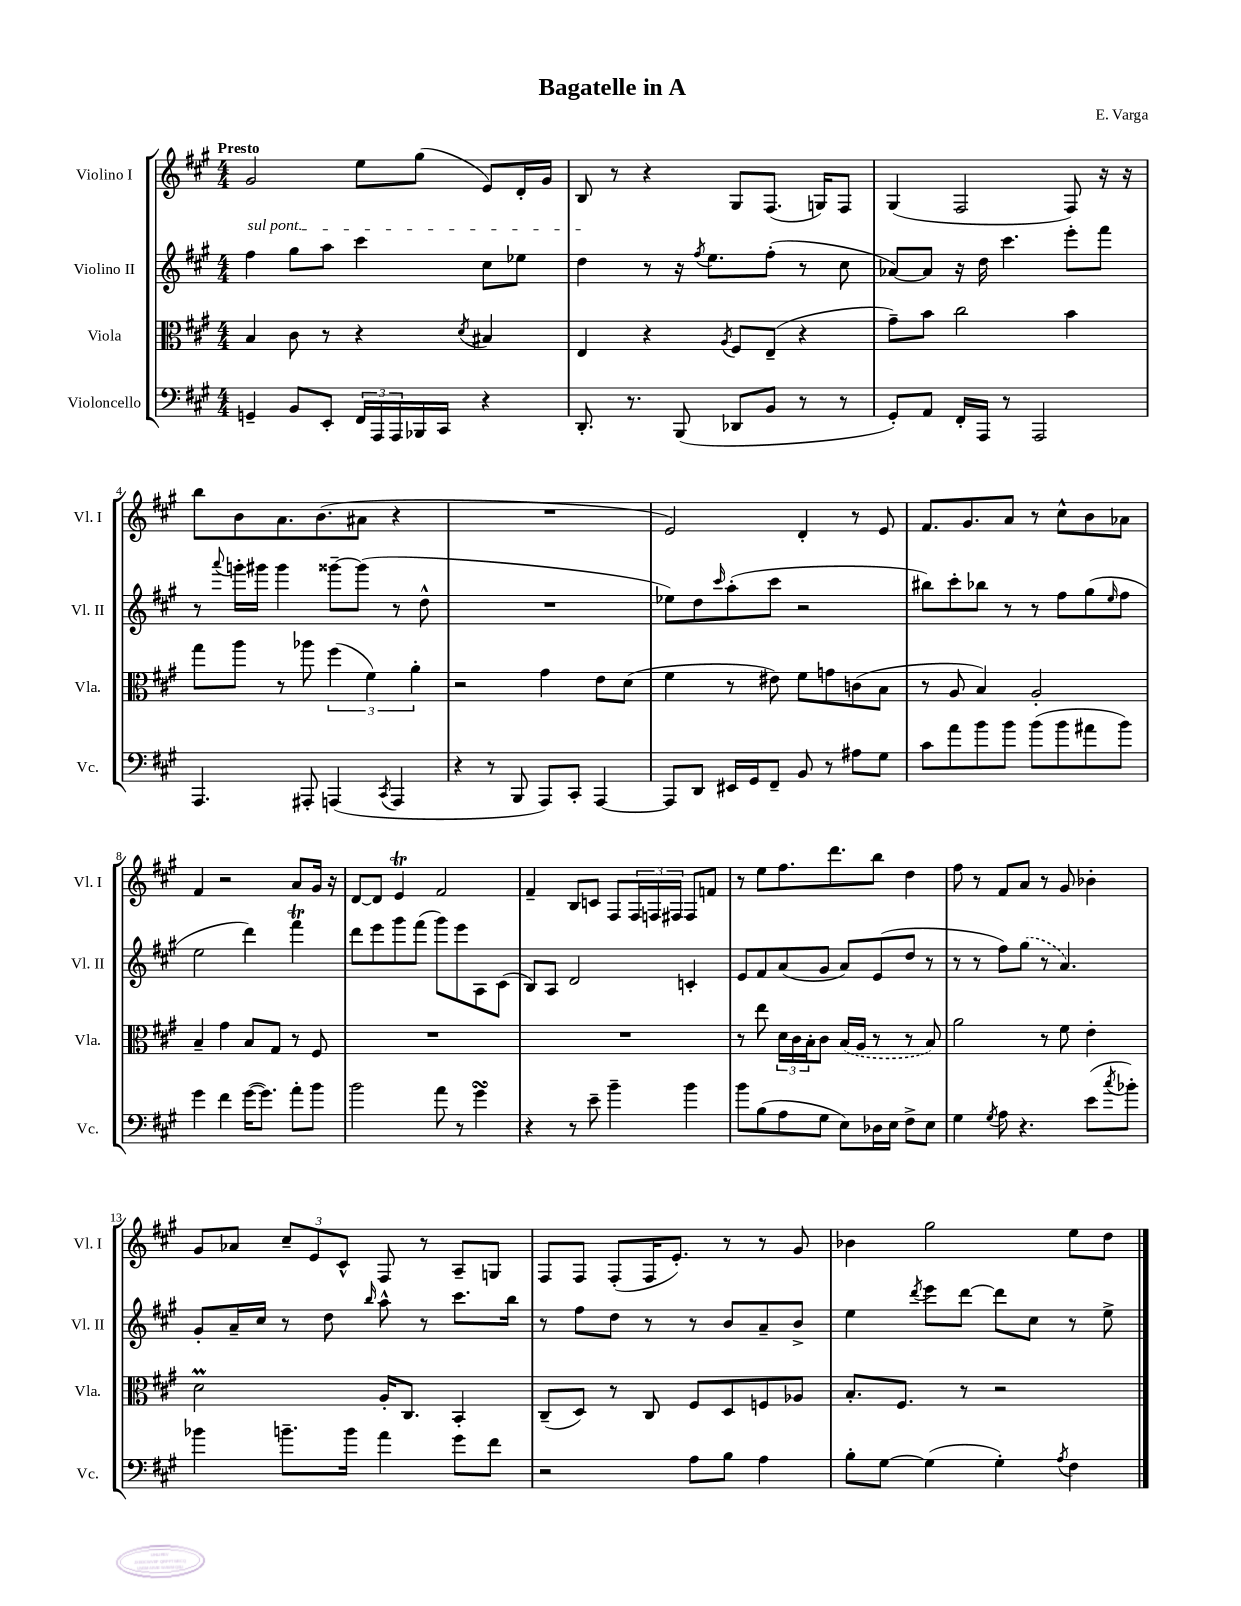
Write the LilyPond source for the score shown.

\header { title = "Bagatelle in A" composer = "E. Varga" }
<<
\new StaffGroup <<
\new Staff = "s0" \with { instrumentName = "Violino I" shortInstrumentName = "Vl. I" } {
    \clef treble \key a \major \numericTimeSignature \time 4/4 \tempo "Presto"
    gis'2 e''8 gis''8( e'8) d'16-. gis'16 |
    b8 r8 r4 gis8 fis8.( g16) fis8 |
    gis4( fis2 fis8) r16 r16 |
    b''8 b'8 a'8. b'8.( ais'8 r4 |
    R1 |
    e'2) d'4-. r8 e'8 |
    fis'8. gis'8. a'8 r8 cis''8-^ b'8 aes'8 |
    fis'4 r2 a'8 gis'16 r16 |
    d'8~ d'8 e'4\trill fis'2 |
    fis'4-- b8 c'8 fis8 \tuplet 3/2 { fis16 f16 fis16 } fis8 f'8 |
    r8 e''8 fis''8. d'''8. b''8 d''4 |
    fis''8 r8 fis'8 a'8 r8 gis'8 bes'4-. |
    gis'8 aes'8 \tuplet 3/2 { cis''8-- e'8 cis'8-^ } fis8 r8 a8-- g8 |
    fis8 fis8 fis8-.( fis16 e'8.-.) r8 r8 gis'8 |
    bes'4 gis''2 e''8 d''8 \bar "|." |
}
\new Staff = "s1" \with { instrumentName = "Violino II" shortInstrumentName = "Vl. II" } {
    \clef treble \key a \major \numericTimeSignature \time 4/4
    \once \override TextSpanner.bound-details.left.text = \markup { \italic "sul pont." } fis''4\startTextSpan gis''8 a''8 cis'''4 cis''8 ees''8 |
    d''4\stopTextSpan r8 r16 \acciaccatura { fis''8 } e''8. fis''8-.( r8 cis''8 |
    aes'8~) aes'8 r16 d''16 cis'''4. e'''8-. fis'''8 |
    r8 \appoggiatura { a'''8 } g'''16-. gis'''16 gis'''4 gisis'''8~-- gisis'''8( r8 d''8-^ |
    R1 |
    ees''8) d''8 \grace { cis'''16 } a''8-.( cis'''8 r2 |
    bis''8) cis'''8-. bes''8 r8 r8 fis''8 gis''8( \grace { e''16 } fis''8 |
    e''2 d'''4) fis'''4\trill |
    d'''8 e'''8 gis'''8 fis'''8( gis'''8) e'''8 a8 cis'8( |
    b8) a8 d'2 c'4-. |
    e'8 fis'8 a'8( gis'8 a'8) e'8( d''8 r8 |
    r8 r8 fis''8) \once \slurDashed gis''8( r8 a'4.) |
    gis'8-. a'16-- cis''16 r8 d''8 \grace { b''16 } a''8-^ r8 cis'''8. b''16 |
    r8 fis''8 d''8 r8 r8 b'8 a'8-- b'8-> |
    e''4 \acciaccatura { d'''8 } e'''8 d'''8~ d'''8 cis''8 r8 e''8-> \bar "|." |
}
\new Staff = "s2" \with { instrumentName = "Viola" shortInstrumentName = "Vla." } {
    \clef alto \key a \major \numericTimeSignature \time 4/4
    b4 cis'8 r8 r4 \acciaccatura { d'8 } bis4 |
    e4 r4 \acciaccatura { a8 } fis8 e8--( r4 |
    gis'8--) b'8 cis''2 b'4 |
    gis''8 a''8 r8 aes''8 \tuplet 3/2 { fis''4( fis'4) a'4-. } |
    r2 gis'4 e'8 d'8( |
    fis'4 r8 eis'8) fis'8 g'8 c'8( b8 |
    r8 a8 b4) a2-. |
    b4-- gis'4 b8 gis8 r8 fis8 |
    R1 |
    R1 |
    r8 e''8 \tuplet 3/2 { d'16 cis'16 b16-. } cis'8 \once \slurDashed b16( a16 r8 r8 b8) |
    a'2 r8 fis'8 e'4-. |
    d'2\prall a16-. cis8. b,4-. |
    cis8--( d8) r8 cis8 fis8 d8 f8 aes8 |
    b8.-. fis8. r8 r2 \bar "|." |
}
\new Staff = "s3" \with { instrumentName = "Violoncello" shortInstrumentName = "Vc." } {
    \clef bass \key a \major \numericTimeSignature \time 4/4
    g,4-- b,8 e,8-. \tuplet 3/2 { fis,16 a,,16 a,,16 } bes,,16 cis,16 r4 |
    d,8.-. r8. b,,8( des,8 b,8 r8 r8 |
    gis,8-.) a,8 fis,16-. a,,16 r8 a,,2 |
    a,,4. ais,,8-. a,,4( \acciaccatura { cis,8 } a,,4 |
    r4 r8 b,,8 a,,8) cis,8-. a,,4~ |
    a,,8 d,8 eis,16 gis,16 fis,8-- b,8 r8 ais8 gis8 |
    cis'8 a'8 b'8 b'8 b'8( b'8 ais'8 b'8) |
    gis'4 fis'4 gis'16~( gis'8.) a'8-. b'8 |
    b'2 a'8 r8 gis'4\turn |
    r4 r8 e'8-- b'4-- b'4 |
    b'8 b8( a8 gis8 e8) des16 e16 fis8-> e8 |
    gis4 \acciaccatura { gis8 } a8 r4. e'8( \acciaccatura { cis''8 } bes'8-.) |
    bes'4 b'8.-- b'16 a'4 gis'8 fis'8 |
    r2 a8 b8 a4 |
    b8-. gis8~ gis4( gis4-.) \acciaccatura { a8 } fis4 \bar "|." |
}
>>
>>
